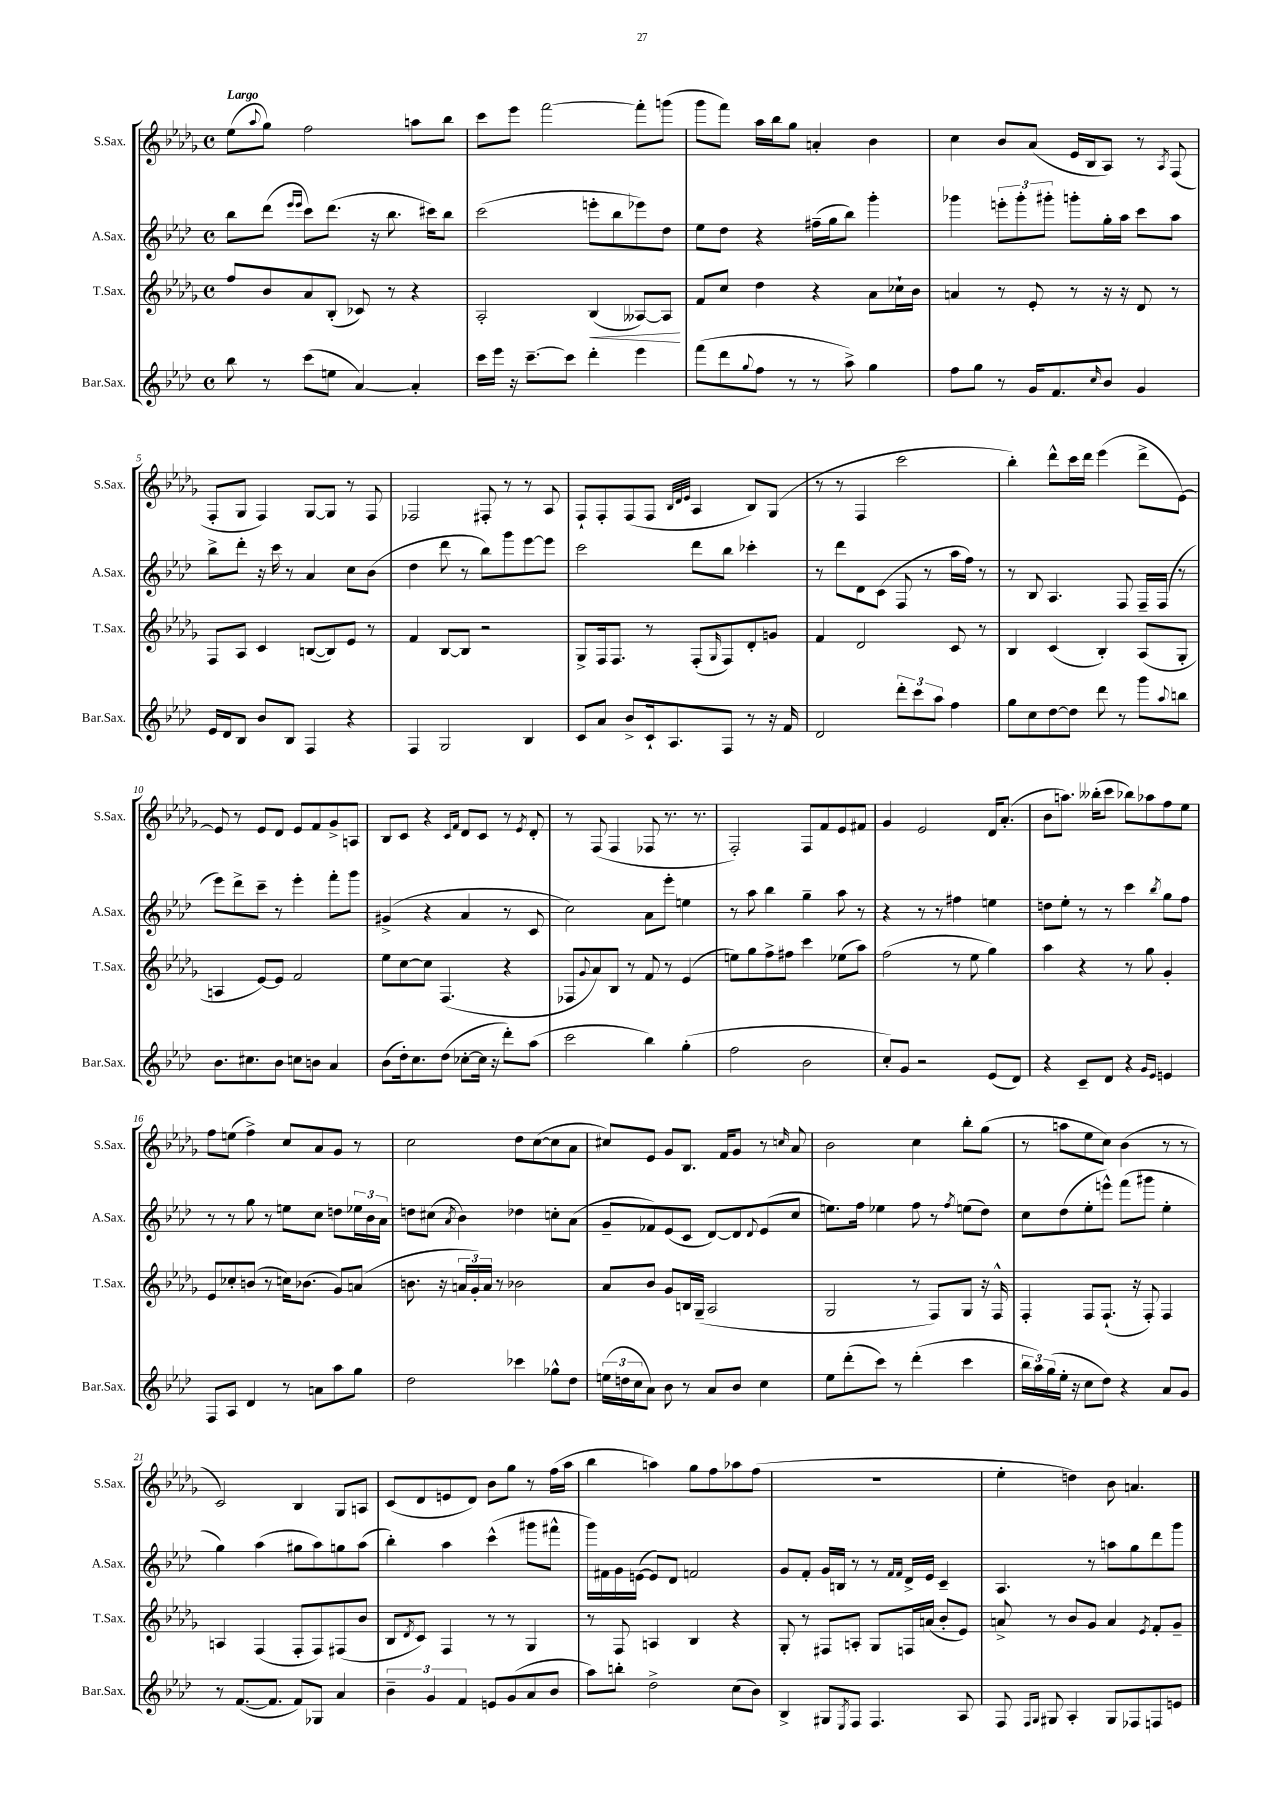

**kern	**kern	**dynam	**kern	**kern
*part4	*part3	*part3	*part2	*part1
*staff4	*staff3	*staff3	*staff2	*staff1
*I"Bar.Sax.	*I"T.Sax.	*	*I"A.Sax.	*I"S.Sax.
*I'Bar.Sax.	*I'T.Sax.	*	*I'A.Sax.	*I'S.Sax.
*clefG2	*clefG2	*	*clefG2	*clefG2
*k[b-e-a-d-]	*k[b-e-a-d-g-]	*	*k[b-e-a-d-]	*k[b-e-a-d-g-]
*M4/4	*M4/4	*	*M4/4	*M4/4
*met(c)	*met(c)	*	*met(c)	*met(c)
=1	=1	=1	=1	=1
!	!	!	!	!LO:TX:a:B:t=Largo
8bb-\	8ff/L	.	8bb-\L	(8ee-\L
.	.	.	.	8qqaa-/
8r	8b-/	.	(8ddd-\J	8gg-\J)
.	.	.	16qqeee-/LL	.
.	.	.	16qqeee-/JJ	.
(8ccc\L	8a-/	.	8ccc\L)	2ff\
8een\J	(8B-'/J	.	(8.ddd-\J	.
[4a-/)	8c-X/)	.	.	.
.	.	.	16r	.
.	8r	.	8.bb-\	.
4a-'/]	4r	.	.	8aan\L
.	.	.	16ccc#X\KL)	.
.	.	.	8bb-\J	8bb-\J
=2	=2	=2	=2	=2
16ccc\LL	2A-'/	.	(2ccc\	8ccc\L
16eee-\JJ	.	.	.	.
16r	.	.	.	8eee-\J
[8.ccc~\L	.	.	.	.
.	.	.	.	[2fff\
8ccc\J]	.	.	.	.
!	!	!LO:HP:b	!	!
4ddd-'\	(4B-/	<	8eeen'\L	.
.	.	.	8bb-\	.
4eee-\	[8A--X/L)	.	8eee-X\)	8fff'\L]
.	8A--/J]	.	8dd-\J	(8gggn\J
.	.	[	.	.
=3	=3	=3	=3	=3
(8fff\L	8f/L	.	8ee-\L	8ggg-\L
8ddd-\	8cc/J	.	8dd-\J	8fff\J)
8qqgg/	.	.	.	.
8ff\J	4dd-\	.	4r	16aa-\LL
.	.	.	.	16bb-\J
8r	.	.	.	8gg-\J
8r	4r	.	(16ff#X~\LL	4an'/
.	.	.	16gg\J	.
8aa-^\)	.	.	8bb-\J)	.
4gg\	8a-\L	.	4ggg'\	4b-\
.	16cc-X`\L	.	.	.
.	16b-\JJ	.	.	.
=4	=4	=4	=4	=4
8ff\L	4an/	.	4ggg-X\	4cc\
8gg\J	.	.	.	.
8r	8r	.	12eeen'\L	8b-/L
.	.	.	12ggg-'\	.
16g/KL	8e-'/	.	.	(8a-/J
.	.	.	12ggg#X'\J	.
8.f/	.	.	.	.
.	8r	.	8gggn'\L	16e-/LL
.	.	.	.	16B-/J
16qqcc/	.	.	.	.
8b-/J	16r	.	16gg'\L	8A-/J)
.	16r	.	16aa-\JJ	.
4g/	8d-/	.	8ccc\L	8r
.	.	.	.	8qA-/
.	8r	.	8aa-\J	(8F/
!!LO:LB:g=z
=5	=5	=5	=5	=5
16e-/LL	8F/L	.	8bb-^\L	8F'/L
16d-/J	.	.	.	.
8B-/J	8A-/J	.	8ddd-'\J	8G-/J
8b-/L	4c/	.	16r	4F/)
.	.	.	16ccc\	.
8B-/J	.	.	8r	.
4F/	([8Bn/L	.	4a-/	[8G-/L
.	8B/])	.	.	8G-/J]
4r	8e-/J	.	8cc\L	8r
.	8r	.	(8b-\J	8F/
=6	=6	=6	=6	=6
4F/	4f/	.	4dd-\	2F-X/
2G/	[8B-/L	.	8ddd-\	.
.	8B-/J]	.	8r	.
.	2r	.	8bb-\L)	8F#X'/
.	.	.	8ggg\	8r
4B-/	.	.	[8eee-\	8r
.	.	.	8eee-\J]	8A-/
=7	=7	=7	=7	=7
8c/L	8G-^/L	.	2ccc\	8F`/L
8a-/J	16F/k	.	.	8F'/
.	8.F/J	.	.	.
8b-^/L	.	.	.	(8F/
16c`/k	8r	.	.	8F/J
8.A-/	.	.	.	.
.	.	.	.	32qqB-/LLL
.	.	.	.	32qqd-/
.	.	.	.	32qqe-/JJJ
.	(8F'/L	.	8ddd-\L	4A-/
.	16qqG-/	.	.	.
8F/J	8F/)	.	8bb-\J	.
8r	8d-'/	.	4ccc-X'\	8B-/L)
16r	8gn/J	.	.	(8G-/J
16f/	.	.	.	.
=8	=8	=8	=8	=8
2d-/	4f/	.	8r	8r
.	.	.	8ddd-\L	8r
.	2d-/	.	8d-\	4F/
.	.	.	(8c\J	.
12ddd-'\L	.	.	8F/	2ccc\
12ccc\	.	.	.	.
.	.	.	8r	.
12aa-\J	.	.	.	.
4ff\	8c/	.	16aa-\LL	.
.	.	.	16ff\JJ)	.
.	8r	.	8r	.
=9	=9	=9	=9	=9
8gg\L	4B-/	.	8r	4bb-'\)
8cc\	.	.	8B-/	.
[8dd-\	(4c/	.	4.A-/	8ddd-^^\L
8dd-\J]	.	.	.	16ccc\L
.	.	.	.	16ddd-\JJ
8ddd-\	4B-'/)	.	.	(4eee-\
8r	.	.	8F/	.
8ggg\L	(8A-/L	.	16F~/LL	8ddd-^\L
.	.	.	(16F/JJ	.
8qqaa-/	.	.	.	.
8bbn\J	8G-'/J	.	8r	[8e-\J)
!!LO:LB:g=z
=10	=10	=10	=10	=10
8.b-\L	4An/	.	8eee-\L)	8e-/]
.	.	.	8ddd-^\	8r
8.cc#X\	.	.	.	.
.	[8e-/L)	.	8ccc~\J	8e-/L
8b-\J	8e-/J]	.	8r	8d-/J
8ccn\L	2f/	.	4eee-'\	8e-/L
8bn\J	.	.	.	8f/
4a-/	.	.	8fff'\L	8g-^/
.	.	.	8ggg\J	8An/J
=11	=11	=11	=11	=11
(8b-\L	8ee-\L	.	(4g#X^/	8B-/L
16dd-'\k)	[8cc\	.	.	8c/J
8.cc\	.	.	.	.
.	8cc\J]	.	4r	4r
(8dd-\J	(4.F/	.	.	.
.	.	.	.	16qqc/LL
.	.	.	.	16qqf/JJ
[8cc-X'\L	.	.	4a-/	8d-/L
16cc-\Jk]	.	.	.	8c/J
16r	.	.	.	.
8ddd-'\L)	4r	.	8r	8r
.	.	.	.	8qe-/
(8aa-\J	.	.	8c/	8d-'/
=12	=12	=12	=12	=12
2ccc\	8F-X/L	.	2cc\)	8r
.	8qqg-/	.	.	.
.	8a-/)	.	.	(8F/
.	8B-/J	.	.	4F/
.	8r	.	.	.
4bb-\)	8f/	.	8a-\L	8F-X/
.	8r	.	8eee-'\J	8.r
(4gg'\	(4e-/	.	4een\	.
.	.	.	.	8.r
=13	=13	=13	=13	=13
2ff\	8een\L)	.	8r	2F'/)
.	8gg-\	.	8aa-\	.
.	8ff^\	.	4bb-\	.
.	8ff#X\J	.	.	.
2b-\	4ccc\	.	4gg~\	8F/L
.	.	.	.	8f/
.	(8ee-X\L	.	8aa-\	8e-/
.	8aa-\J)	.	8r	8f#X/J
=14	=14	=14	=14	=14
8cc'/L)	(2ff\	.	4r	4g-/
8g/J	.	.	.	.
2r	.	.	8r	2e-/
.	.	.	8r	.
.	8r	.	4ff#X\	.
.	8ee-\	.	.	.
(8e-/L	4gg-\)	.	4een\	16d-/KL
.	.	.	.	(8.a-'/J
8d-/J)	.	.	.	.
=15	=15	=15	=15	=15
4r	4aa-\	.	8ddn\L	8b-\L
.	.	.	8ee-'\J	8.aan\J)
8c~/L	4r	.	8r	.
.	.	.	.	(16bb--X'\KL
8d-/J	.	.	8r	8ccc\J
4r	8r	.	4ccc\	8bb-X\L)
.	8gg-\	.	.	8aa-X\
16qqg/LL	.	.	.	.
16qqe-/JJ	.	.	8qbb-/	.
4en/	4g-'/	.	8gg\L	8ff\
.	.	.	8ff\J	8ee-\J
!!LO:LB:g=z
=16	=16	=16	=16	=16
8F/L	8e-/L	.	8r	8ff\L
8A-/J	8cc-X'/	.	8r	(8een\J
4d-/	(8bn/J	.	8gg\	4ff^\)
.	8r	.	8r	.
8r	16ccn\KL)	.	8een\L	8cc/L
.	(8.b-X\J	.	.	.
8an\L	.	.	8cc\J	8a-/
8aa-\	8g-/L)	.	8ddn\L	8g-/J
8gg\J	(8an/J	.	24ee-X\L	8r
.	.	.	24b-\	.
.	.	.	24a-\JJ	.
=17	=17	=17	=17	=17
2dd-\	8.bn\	.	8ddn\L	2cc\
.	.	.	(8cc#X\J	.
.	16r	.	.	.
.	.	.	8qa-/	.
.	24an/LL	.	4b-\)	.
.	24g-'/)	.	.	.
.	24a/JJ	.	.	.
.	8r	.	.	.
4ccc-X\	2b-X\	.	4dd-X\	8dd-\L
.	.	.	.	([8cc\
8gg-X^^\L	.	.	8ccn'\L	8cc\]
8dd-\J	.	.	(8a-\J	8a-\J
=18	=18	=18	=18	=18
(24een\LL	8a-/L	.	8g~/L	8cc#X/L)
24ddn\	.	.	.	.
24cc\J	.	.	.	.
8a-\J)	8b-/J	.	8f-X/)	8e-/J
8b-\	8g-/L	.	(8e-/	8g-/L
8r	16Bn/L	.	8c/J	8.B-/J
.	(16G-~/JJ	.	.	.
8a-/L	2A-/	.	[8d-/L)	.
.	.	.	.	16f/KL
8b-/J	.	.	8d-/]	8g-/J
.	.	.	8qqd-/	.
4cc\	.	.	(8e-/	8r
.	.	.	.	16qqccn/
.	.	.	8cc/J	8a-/
=19	=19	=19	=19	=19
8ee-\L	2G-/	.	8.een\L)	2b-\
(8ddd-'\	.	.	.	.
.	.	.	16ff\Jk	.
8ccc\J)	.	.	4ee-X\	.
8r	.	.	.	.
(4ddd-'\	8r	.	8ff\	4cc\
.	8F/L)	.	8r	.
.	.	.	8qff/	.
4ccc\	8G-/J	.	(8een\L	8bb-'\L
.	16r	.	8dd-\J)	(8gg-\J
.	16F^^/	.	.	.
=20	=20	=20	=20	=20
24bb-\LL	4F'/	.	8cc\L	8r
24aa-\)	.	.	.	.
(24gg\	.	.	.	.
16ee-'\JJ	.	.	(8dd-\	8aan\L
16r	.	.	.	.
8cc\L	8F/L	.	8ee-'\	8ee-\
8dd-\J)	(8.F`/J	.	8eeen^^\J)	8cc\J)
4r	.	.	(8fff\L	(4b-\
.	16r	.	.	.
.	8F'/)	.	8ggg#X\J	.
8a-/L	4F/	.	4ee-'\	8r
8g/J	.	.	.	8r
!!LO:LB:g=z
=21	=21	=21	=21	=21
8r	4An/	.	4gg\)	2c/)
([8.f/L	.	.	.	.
.	(4F/	.	(4aa-\	.
8.f/J]	.	.	.	.
8f/L)	8F'/L	.	8gg#X\L	4B-/
8G-X/J	8F/)	.	8aa-\)	.
4a-/	(8F#X/	.	8ggn\	8G-/L
.	8b-/J	.	(8aa-\J	8An/J
=22	=22	=22	=22	=22
6b-~\	8B-/L	.	4bb-'\)	(8c/L
.	8qd-/	.	.	.
.	8c/J)	.	.	8d-/
6g/	.	.	.	.
.	4F/	.	4aa-\	8en/
6f/	.	.	.	.
.	.	.	.	8d-/J)
8en/L	8r	.	(4ccc^^\	8b-\L
(8g/	8r	.	.	8gg-\J
8a-/	4G-/	.	8ggg#X\L	8r
8b-/J	.	.	8fff#X^^\J	(16ff\LL
.	.	.	.	16aa-\JJ
=23	=23	=23	=23	=23
8aa-\L)	8r	.	16ggg\LL)	4bb-\
.	.	.	16f#X\	.
8bbn'\J	8F/	.	16g\	.
.	.	.	([16en\JJ	.
2dd-^\	4An/	.	8e/L])	4aan\)
.	.	.	8d-/J	.
.	4B-/	.	2fn/	8gg-\L
.	.	.	.	8ff\
(8cc\L	4r	.	.	8aa-X\
8b-\J)	.	.	.	(8ff\J
=24	=24	=24	=24	=24
4B-^/	8G-'/	.	8g/L	1r
.	8r	.	8f'/J	.
8G#X/L	8F#X/L	.	16g/LL	.
.	.	.	16Bn/JJ	.
8qE-/	.	.	.	.
8F/J	8An'/J	.	8r	.
4.F/	8G-/L	.	8r	.
.	.	.	16qqf/LL	.
.	.	.	16qqf/JJ	.
.	16Fn/L	.	16d-^/LL	.
.	(16an/JJ	.	16e-/JJ	.
.	8b-'/L	.	4c~/	.
8A-/	8e-/J)	.	.	.
=25	=25	=25	=25	=25
8F/	8an^/	.	4.A-/	4ee-'\
16qqF/LL	.	.	.	.
16qqG/JJ	.	.	.	.
8G#X/	8r	.	.	.
4A-'/	8b-/L	.	.	4ddn\)
.	8g-/J	.	8r	.
8G#/L	4a/	.	8aan\L	8b-\
8F-X/	.	.	8gg\	4.an/
.	8qe-/	.	.	.
8Fn/	8f'/L	.	8ddd-\	.
8en/J	8g-~/J	.	8ggg\J	.
==	==	==	==	==
*-	*-	*-	*-	*-
